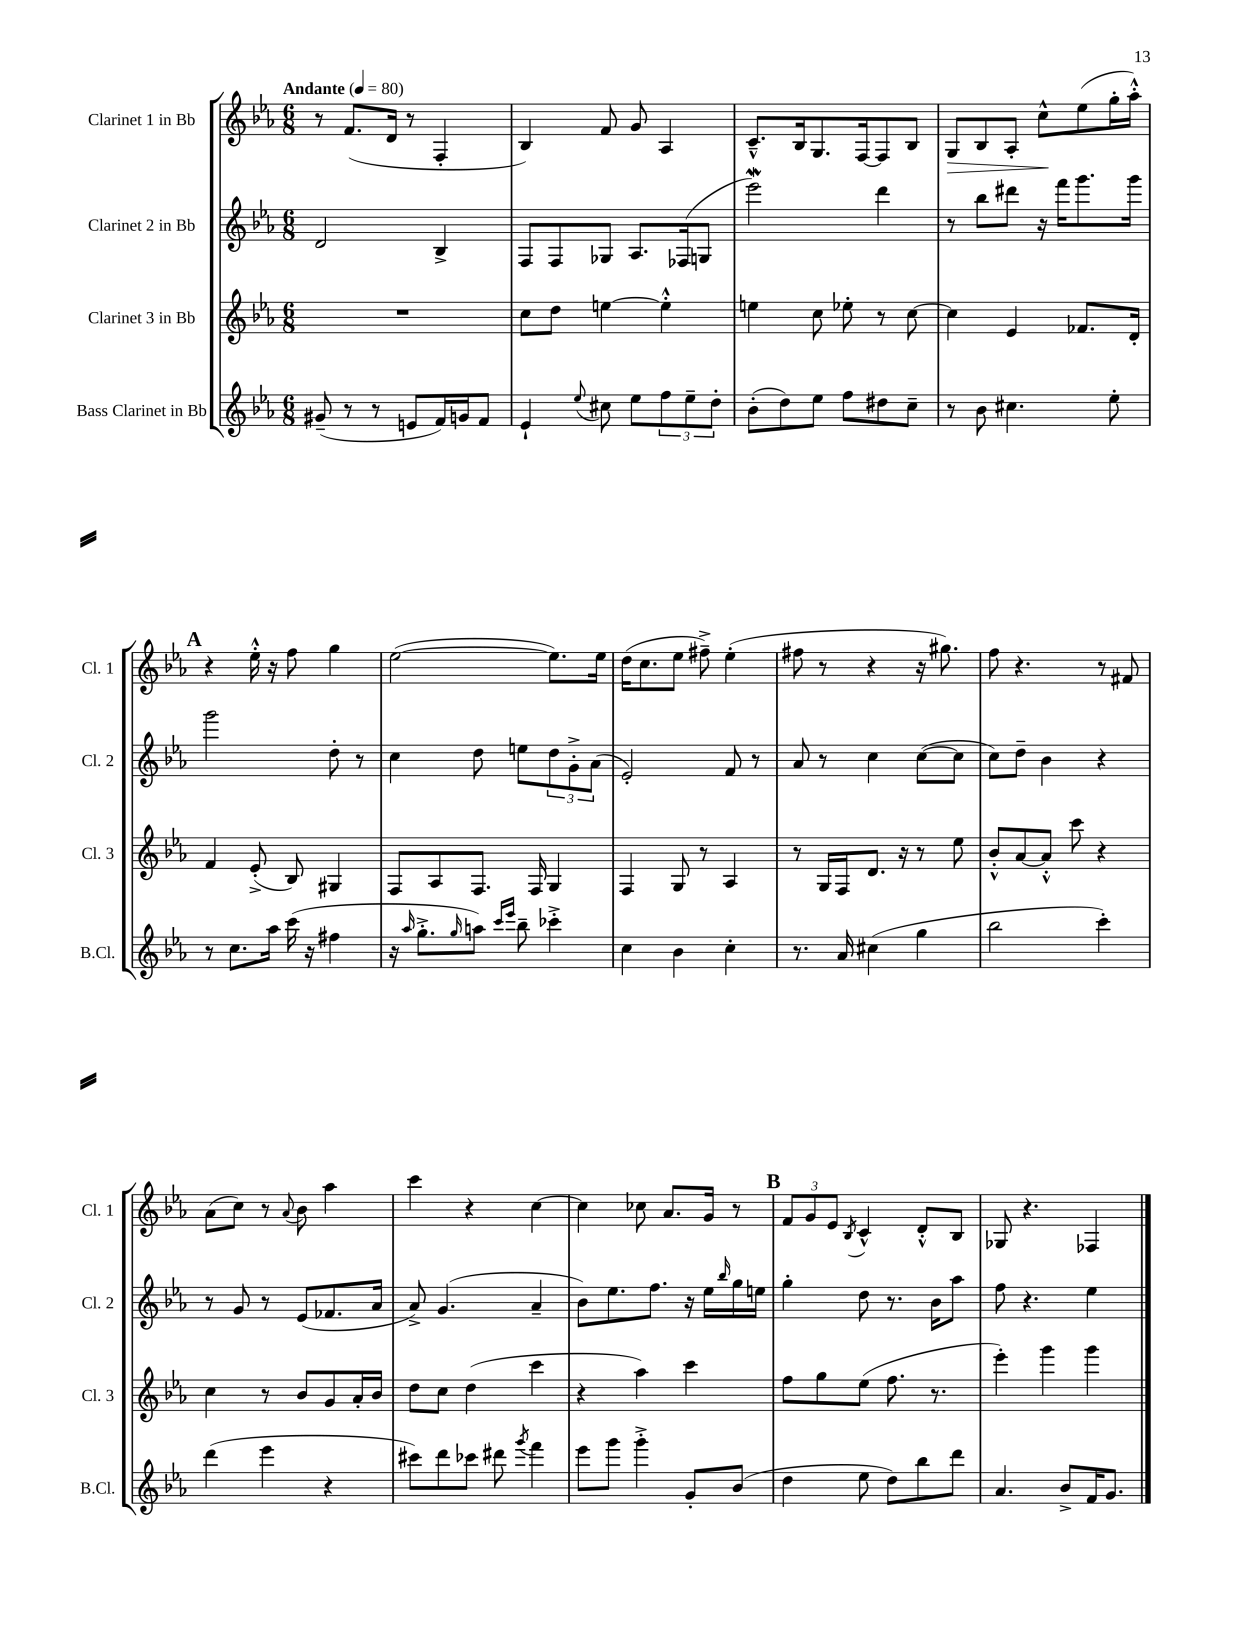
<<
\new StaffGroup <<
\new Staff = "s0" \with { instrumentName = "Clarinet 1 in Bb" shortInstrumentName = "Cl. 1" } {
    \clef treble \key ees \major \numericTimeSignature \time 6/8 \tempo "Andante" 4 = 80
    r8 f'8.( d'16 r8 f4-. |
    bes4) f'8 g'8 aes4 |
    c'8.---^ bes16 g8. f16~ f8 bes8 |
    g8\> bes8 aes8-. c''8-^\! ees''8( g''16-. aes''16-.-^) |
    \mark \markup { \bold "A" } r4 ees''16-.-^ r16 f''8 g''4 |
    ees''2~( ees''8.) ees''16 |
    d''16( c''8. ees''8 fis''8--->) ees''4-.( |
    fis''8 r8 r4 r16 gis''8.) |
    f''8 r4. r8 fis'8 |
    aes'8( c''8) r8 \appoggiatura { aes'8 } bes'8 aes''4 |
    c'''4 r4 c''4~ |
    c''4 ces''8 aes'8. g'16 r8 |
    \mark \markup { \bold "B" } \tuplet 3/2 { f'8 g'8 ees'8 } \acciaccatura { bes8 } c'4-^ d'8-.-^ bes8 |
    ges8 r4. fes4 \bar "|." |
}
\new Staff = "s1" \with { instrumentName = "Clarinet 2 in Bb" shortInstrumentName = "Cl. 2" } {
    \clef treble \key ees \major \numericTimeSignature \time 6/8
    d'2 bes4-> |
    f8 f8 ges8 aes8. fes16( g8 |
    ees'''2\mordent) d'''4 |
    r8 bes''8 dis'''8 r16 f'''16 g'''8. g'''16 |
    \mark \markup { \bold "A" } g'''2 d''8-. r8 |
    c''4 d''8 e''8 \tuplet 3/2 { d''8 g'8-.-> aes'8( } |
    ees'2-.) f'8 r8 |
    aes'8 r8 c''4 c''8~( c''8 |
    c''8) d''8-- bes'4 r4 |
    r8 g'8 r8 ees'8( fes'8. aes'16 |
    aes'8->) g'4.( aes'4-- |
    bes'8) ees''8. f''8. r16 ees''16 \grace { bes''16 } g''16 e''16 |
    \mark \markup { \bold "B" } g''4-. d''8 r8. bes'16 aes''8 |
    f''8 r4. ees''4 \bar "|." |
}
\new Staff = "s2" \with { instrumentName = "Clarinet 3 in Bb" shortInstrumentName = "Cl. 3" } {
    \clef treble \key ees \major \numericTimeSignature \time 6/8
    R2. |
    c''8 d''8 e''4~ e''4-.-^ |
    e''4 c''8 ees''8-. r8 c''8~ |
    c''4 ees'4 fes'8. d'16-. |
    \mark \markup { \bold "A" } f'4 ees'8-.->( bes8) gis4 |
    f8 aes8 f8. f16 g4 |
    f4 g8 r8 aes4 |
    r8 g16 f16 d'8. r16 r8 ees''8 |
    bes'8-.-^ aes'8~ aes'8-.-^ c'''8 r4 |
    c''4 r8 bes'8 g'8 aes'16-. bes'16 |
    d''8 c''8 d''4( c'''4 |
    r4 aes''4) c'''4 |
    \mark \markup { \bold "B" } f''8 g''8 ees''8( f''8. r8. |
    ees'''4-.) g'''4 g'''4 \bar "|." |
}
\new Staff = "s3" \with { instrumentName = "Bass Clarinet in Bb" shortInstrumentName = "B.Cl." } {
    \clef treble \key ees \major \numericTimeSignature \time 6/8
    gis'8--( r8 r8 e'8 f'16) g'16 f'8 |
    ees'4-! \appoggiatura { ees''8 } cis''8 ees''8 \tuplet 3/2 { f''8 ees''8-- d''8-. } |
    bes'8-.( d''8) ees''8 f''8 dis''8 c''8-- |
    r8 bes'8 cis''4. ees''8-. |
    \mark \markup { \bold "A" } r8 c''8. aes''16 c'''16( r16 fis''4 |
    r16 \grace { aes''16 } g''8.-.-> \grace { g''16 } a''8) \grace { c'''16 ees'''16 } bes''8-- ces'''4-.-> |
    c''4 bes'4 c''4-. |
    r8. aes'16 cis''4( g''4 |
    bes''2 c'''4-.) |
    d'''4( ees'''4 r4 |
    cis'''8) d'''8 ces'''8 dis'''8 \acciaccatura { g'''8 } f'''4 |
    ees'''8 g'''8 g'''4-.-> g'8-. bes'8( |
    \mark \markup { \bold "B" } d''4 ees''8 d''8) bes''8 d'''8 |
    aes'4. bes'8-> f'16 g'8. \bar "|." |
}
>>
>>
\layout { \context { \Score \remove "Bar_number_engraver" } }
